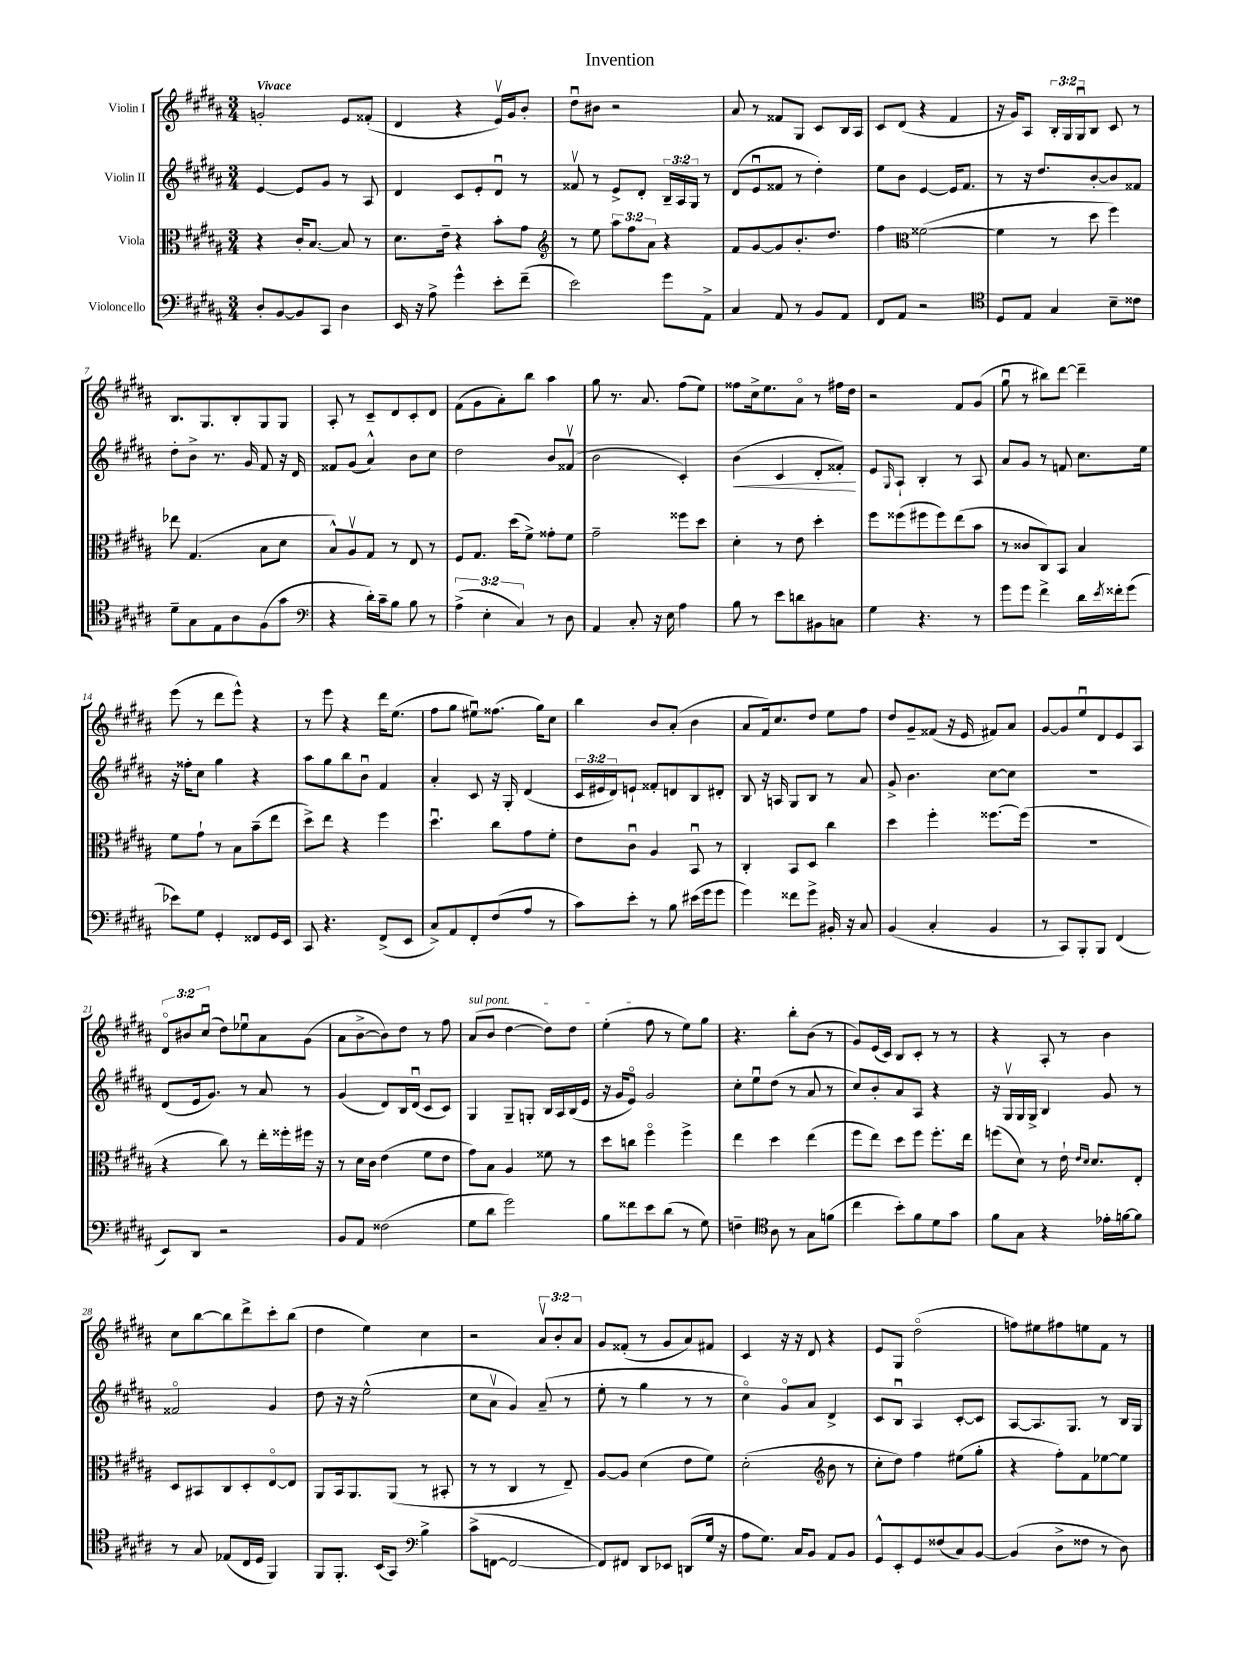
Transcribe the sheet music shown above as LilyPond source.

\header { title = "Invention" }
<<
\new StaffGroup <<
\new Staff = "s0" \with { instrumentName = "Violin I" } {
    \clef treble \key b \major \numericTimeSignature \time 3/4 \override Staff.TupletNumber.text = #tuplet-number::calc-fraction-text \tempo "Vivace"
    g'2-. e'8 fisis'8-.( |
    dis'4 r4 e'16\upbow) gis'16 b'8-. |
    dis''8\downbow bis'8 r2 |
    ais'8 r8 fisis'8 gis8 cis'8 b16 ais16 |
    cis'8 dis'8( r4 fis'4 |
    r16 gis'16) ais8 \tuplet 3/2 { b16-. gis16 gis16\downbow } b8 cis'8 r8 |
    b8. gis8. b8-. gis8 gis8 |
    ais8-. r8 cis'8-- dis'8 cis'8-. dis'8 |
    fis'8( gis'8 ais'8-.) b''8 ais''4 |
    gis''8 r8. ais'8. fis''8( e''8) |
    fisis''8 cis''16-> e''8. ais'8\flageolet r8 fis''16 dis''16 |
    r2 fis'8 gis'8( |
    gis''8\downbow r8 bis''8) dis'''8~ dis'''4-- |
    e'''8( r8 dis'''8 e'''8-^) r4 |
    r8 e'''8 r4 dis'''16 e''8.( |
    fis''8 gis''8 eis''8\downbow) fisis''8.( gis''16) cis''8 |
    b''4 b'8 ais'8-.( b'4 |
    ais'8 fis'16) cis''8. dis''8 e''8 fis''8 |
    dis''8 gis'8-- fisis'8( r16 e'16 fis'8) ais'8 |
    gis'8~ gis'8 e''8\downbow dis'8 e'8 ais8 |
    \tuplet 3/2 { dis'8\flageolet bis'8 cis''8\downbow( } dis''8) ees''8\downbow ais'8 gis'8( |
    ais'8 b'8~-> b'8) dis''8 r8 fis''8 |
    \once \override TextSpanner.bound-details.left.text = \markup { \italic "sul pont." } ais'8\startTextSpan( b'8 dis''4~ dis''8) dis''8 |
    e''4-.( fis''8\stopTextSpan r8 e''8) gis''8 |
    r4. b''8-. b'8( r8 |
    gis'8) e'16( cis'16) b8 cis'8-. r8 r8 |
    r4 ais8-. r8 b'4 |
    cis''8 b''8~ b''8 dis'''8-> cis'''8-. b''8( |
    dis''4 e''4) cis''4 |
    r2 \tuplet 3/2 { ais'8\upbow b'8-. ais'8 } |
    gis'8 fisis'8-.( r8 gis'8 ais'8) fis'8 |
    cis'4 r16 r16 dis'8 r4 |
    e'8 gis8 dis''2\flageolet( |
    f''8) eis''8 fis''8 e''8 fis'8 r8 \bar "|." |
}
\new Staff = "s1" \with { instrumentName = "Violin II" } {
    \clef treble \key b \major \numericTimeSignature \time 3/4 \override Staff.TupletNumber.text = #tuplet-number::calc-fraction-text
    e'4~ e'8 gis'8 r8 ais8 |
    dis'4 cis'8 e'8-. dis'8\downbow r8 |
    fisis'8\upbow r8 e'8-> dis'8-. \tuplet 3/2 { b16-- ais16 gis16 } r8 |
    dis'8( e'8\downbow fisis'8 r8 dis''4-.) |
    e''8 b'8 e'4~ e'16 fis'8. |
    r8 r16 dis''8. b'8~-. b'8 fisis'8 |
    dis''8-. b'8-> r8. gis'16 fis'8 r16 dis'16 |
    fisis'8 gis'8( ais'4-^) b'8 cis''8 |
    dis''2 b'8 fisis'8\upbow( |
    b'2 cis'4-.) |
    b'4\<( cis'4 dis'8-. fisis'8-.\!) |
    e'8 \grace { gis16 } ais8-! b4-. r8 ais8 |
    ais'8 gis'8 r8 f'8 cis''8. e''16 |
    r16 fisis''16-. cis''8 gis''4 r4 |
    ais''8 gis''8 b''8 b'8\downbow fis'4 |
    ais'4-. cis'8 r16 gis16-. dis'4( |
    \tuplet 3/2 { cis'16 eis'16 dis'16) } e'8-! fisis'8-. d'8 b8 dis'8-. |
    b8 r16 a16 gis8 b8 r8 ais'8 |
    gis'8-> b'4. cis''8~ cis''8 |
    R2. |
    dis'8( e'16 gis'8.) r8 ais'8 r8 |
    gis'4( dis'8) b16 dis'16\downbow( cis'8 cis'8) |
    gis4 gis8-- g8-. b16 ais16 b16( e'16 |
    r16 gis'16 e'8\flageolet) gis'2 |
    cis''8-. e''8\downbow dis''8( r8 ais'8 r8 |
    cis''8) b'8-. ais'8 ais8 r4 |
    r16 gis16\upbow gis16 gis16-> b4 gis'8 r8 |
    fisis'2\flageolet gis'4 |
    dis''8 r16 r16 e''2-^( |
    cis''8 ais'8\upbow gis'4) ais'8--( r8 |
    e''8-. r8 gis''4 r8 r8 |
    cis''4\flageolet) gis'8\flageolet ais'8 dis'4-> |
    cis'8 b8\downbow ais4 cis'8~-. cis'8 |
    ais8~ ais8. gis8. r8 b16 gis16 \bar "|." |
}
\new Staff = "s2" \with { instrumentName = "Viola" } {
    \clef alto \key b \major \numericTimeSignature \time 3/4 \override Staff.TupletNumber.text = #tuplet-number::calc-fraction-text
    r4 cis'16-. b8.~ b8 r8 |
    dis'8. e'16-- r4 b'8-. gis'8 |
    \clef treble r8 e''8 \tuplet 3/2 { ais''8 fis''8 ais'8 } r4 |
    fis'8 gis'8~ gis'8 b'8.-. dis''8. |
    fis''4 \clef alto fisis'2~( |
    fisis'4 r8 dis''8 fis''4) |
    ees''8 gis4.( b8 dis'8 |
    b8-^) ais8\upbow gis8 r8 e8 r8 |
    fis8 gis8. dis''16( fis'8->) gisis'8-. fis'8 |
    gis'2-- fisis''8 dis''8 |
    dis'4-. r8 e'8 dis''4-. |
    fis''8 fisis''8( fis''8 fis''8) e''8( b'8 |
    r8 cisis'8 cis8) b,8 b4 |
    fis'8 gis'8-! r8 b8 b'8--( e''8 |
    dis''8->) e''8 r4 fis''4 |
    dis''4.\downbow cis''8 gis'8 fis'8-. |
    e'8 cis'8\downbow ais4 b,8\downbow r8 |
    cis4-. b,8 dis8 cis''4 |
    dis''4 fis''4-. fisis''8.~ fisis''16( |
    R2. |
    r4 cis''8) r8 e''16-. fisis''16-. fis''16 r16 |
    r8 dis'16 cis'16 e'4( fis'8 e'8 |
    gis'8) b8 ais4 fisis'8 r8 |
    dis''8 c''8 fis''4\flageolet fis''4-> |
    e''4 dis''4 e''4( |
    fis''8 e''8) dis''8 fis''8 fis''8.-. e''16 |
    f''8( dis'8) r8 e'16-! \grace { e'16 dis'16 } dis'8. e8-. |
    dis8 bis,8 cis8 dis8-. e8~\flageolet e8 |
    ais,8 b,16 ais,8. ais,8( r8 bis,8-. |
    r8 r8 cis4 r8 e8--) |
    ais8~ ais8 dis'4( e'8 fis'8) |
    dis'2-.( \clef treble b'8 r8 |
    cis''8-. dis''8) fis''4 eis''8( gis''8-. |
    r4 fis''8-.) fis'8 ees''8~ ees''8 \bar "|." |
}
\new Staff = "s3" \with { instrumentName = "Violoncello" } {
    \clef bass \key b \major \numericTimeSignature \time 3/4 \override Staff.TupletNumber.text = #tuplet-number::calc-fraction-text
    dis8-. b,8~ b,8 cis,8 dis4 |
    e,16 r16 ais8-> gis'4-^ e'8-. fis'8--( |
    e'2) gis'8 ais,8-> |
    cis4 ais,8 r8 b,8 ais,8 |
    fis,8 ais,8 r2 |
    \clef tenor dis8 e8 gis4 b8-- cisis'8 |
    dis'8-- gis8 e8 ais8 fis8( gis'8 |
    \clef bass r4 dis'16-.) cis'16-- b8 b8 r8 |
    \tuplet 3/2 { ais4->( e4-. cis4) } r8 dis8 |
    ais,4 cis8-. r16 e16 ais4 |
    b8 r8 e'8 d'8 bis,8 c8 |
    gis4 r4. r8 |
    gis'8 gis'8 fis'4-> dis'16 \acciaccatura { e'8 } fisis'16-. gis'8( |
    ees'8) gis8 gis,4-. fisis,8 gis,16 e,16 |
    cis,8 r4. fis,8->( e,8 |
    cis8->) ais,8 fis,8-. fis8( ais8 r8 |
    cis'8) e'8-. r8 b8 eis'16( gis'16 gis'8 |
    gis'4) fisis'8 gis'8-> bis,16-. r16 cis8 |
    b,4( cis4-. b,4 |
    r8 cis,8) b,,8-. b,,8 fis,4( |
    e,8) dis,8 r2 |
    b,8 ais,8 fisis2( |
    gis8 dis'8 gis'2) |
    b8 fisis'8 e'8 dis'8( r8 gis8) |
    f4-- \clef tenor ais8 r8 gis8 f'8( |
    cis''4 b'8-.) fis'8 dis'8 gis'8 |
    fis'8 gis8 r4 ees'16-. f'16~ f'8 |
    r8 gis8 ees8( cis16 dis16 fis,4) |
    fis,8 fis,8.-. b,16( gis,8) \clef bass b4-> |
    cis'8->( f,8~ f,2~ |
    f,8) fis,8 dis,8 ees,8 d,8( gis16 r16 |
    ais8 gis8.) cis16 b,8 ais,8 b,8 |
    gis,8-^ e,8-. gis,8 fisis8( cis8) b,8~ |
    b,4( dis8-> fisis8 r8 dis8) \bar "|." |
}
>>
>>
